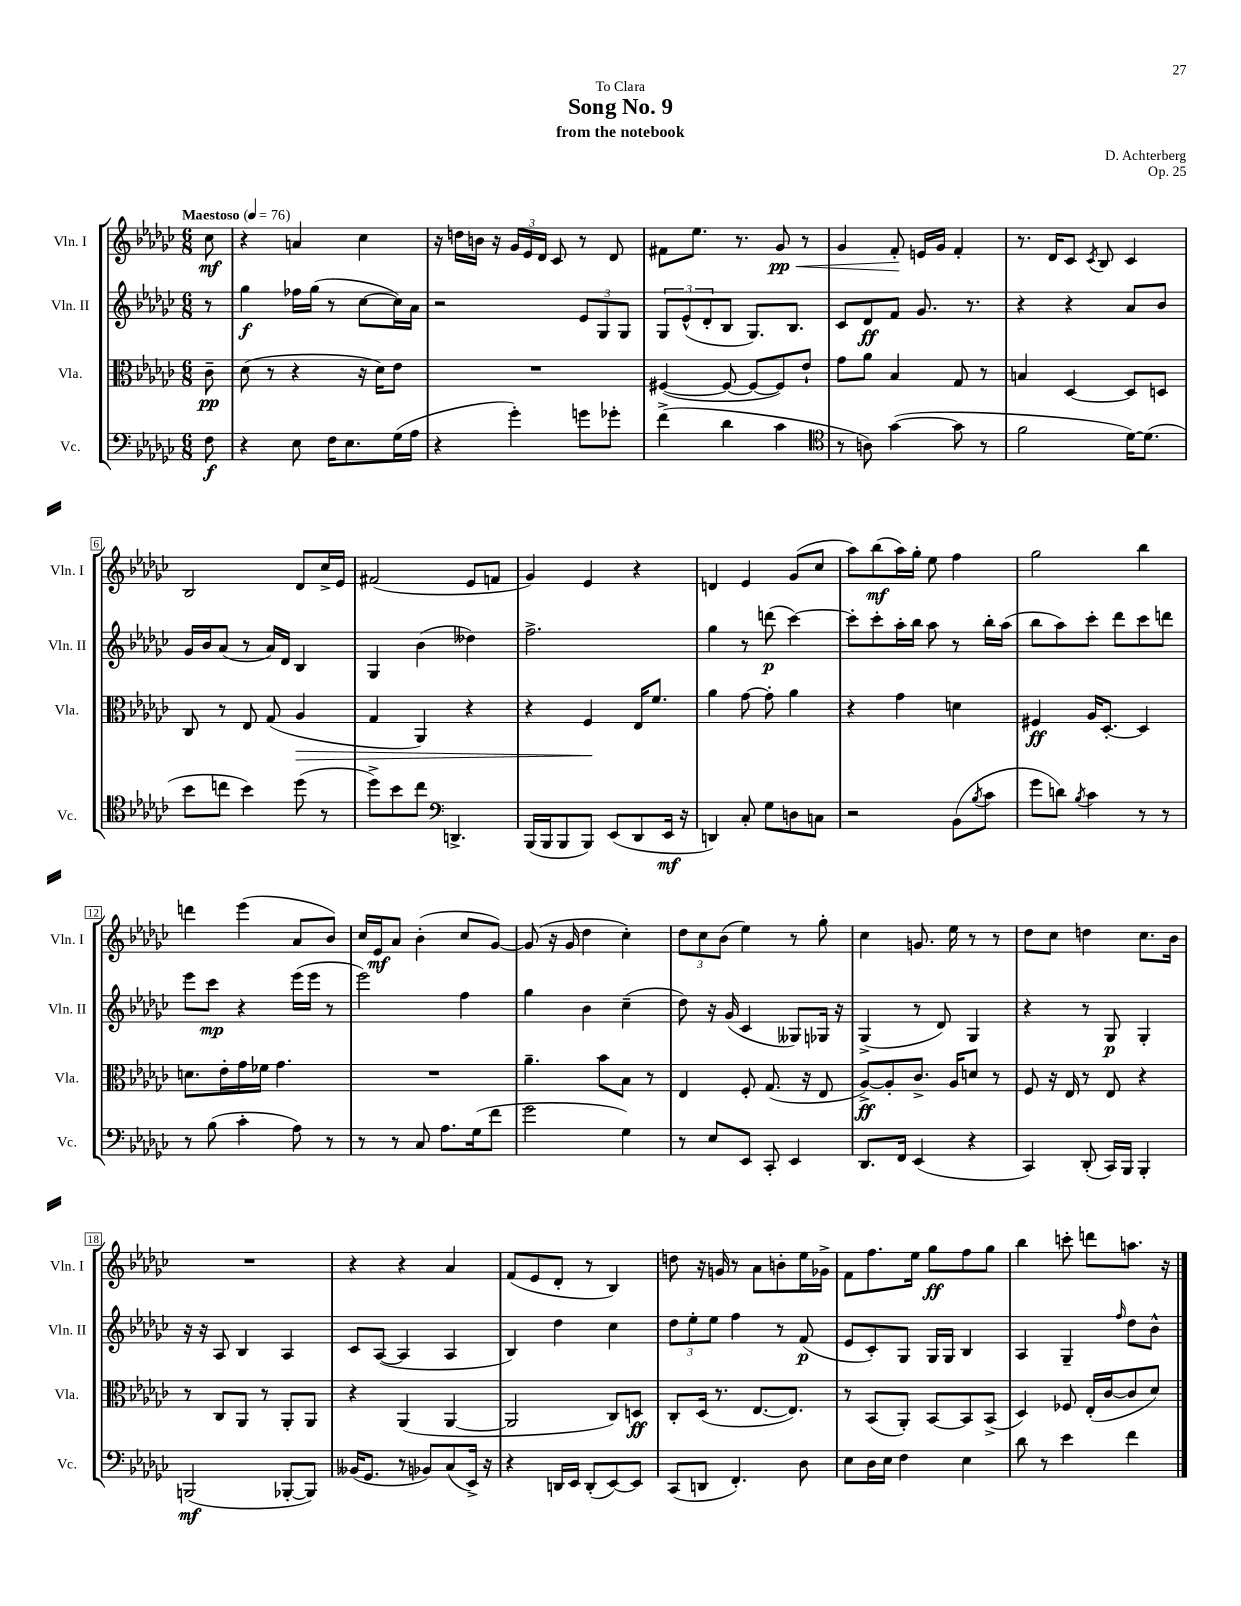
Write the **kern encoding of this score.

**kern	**dynam	**kern	**dynam	**kern	**dynam	**kern	**dynam
*part4	*part4	*part3	*part3	*part2	*part2	*part1	*part1
*staff4	*staff4	*staff3	*staff3	*staff2	*staff2	*staff1	*staff1
*I"Vc.	*	*I"Vla.	*	*I"Vln. II	*	*I"Vln. I	*
*I'Vc.	*	*I'Vla.	*	*I'Vln. II	*	*I'Vln. I	*
*clefF4	*	*clefC3	*	*clefG2	*	*clefG2	*
*k[b-e-a-d-g-c-]	*	*k[b-e-a-d-g-c-]	*	*k[b-e-a-d-g-c-]	*	*k[b-e-a-d-g-c-]	*
*M6/8	*	*M6/8	*	*M6/8	*	*M6/8	*
*MM76	*	*MM76	*	*MM76	*	*MM76	*
=	=	=	=	=	=	=	=
!	!	!	!	!	!	!LO:TX:a:B:t=Maestoso	!
8F\	f	8c-~\	pp	8r	.	8cc-\	mf
=1	=1	=1	=1	=1	=1	=1	=1
4r	.	(8d-\	.	4gg-\	f	4r	.
.	.	8r	.	.	.	.	.
8E-\	.	4r	.	16ff-X\LL	.	4an/	.
.	.	.	.	(16gg-\JJ	.	.	.
16F\KL	.	.	.	8r	.	.	.
8.E-\	.	.	.	.	.	.	.
.	.	16r	.	[8cc-\L	.	4cc-\	.
.	.	16d-\KL)	.	.	.	.	.
(16G-\L	.	8e-\J	.	16cc-\L])	.	.	.
16A-\JJ	.	.	.	16a-\JJ	.	.	.
=2	=2	=2	=2	=2	=2	=2	=2
4r	.	2.r	.	2r	.	16r	.
.	.	.	.	.	.	16ddn\LL	.
.	.	.	.	.	.	16bn\JJ	.
.	.	.	.	.	.	16r	.
4g-'\)	.	.	.	.	.	24g-/LL	.
.	.	.	.	.	.	24e-/	.
.	.	.	.	.	.	24d-/JJ	.
.	.	.	.	.	.	8c-/	.
8gn\L	.	.	.	12e-/L	.	8r	.
.	.	.	.	12G-/	.	.	.
8g-X'\J	.	.	.	.	.	8d-/	.
.	.	.	.	12G-/J	.	.	.
=3	=3	=3	=3	=3	=3	=3	=3
(4f^\	.	([4F#X/	.	12G-/L	.	8f#X\L	.
.	.	.	.	(12e-^^/	.	.	.
.	.	.	.	.	.	8.ee-\J	.
.	.	.	.	12d-'/	.	.	.
4d-\	.	8F#/_	.	8B-/J	.	.	.
.	.	.	.	.	.	8.r	.
.	.	8F#/L_	.	8.G-/L)	.	.	.
!	!	!	!	!	!	!	!LO:HP:b
4c-\	.	8F#/])	.	.	.	8g-/	< pp
.	.	.	.	8.B-/J	.	.	.
.	.	8e-`/J	.	.	.	8r	.
=4	=4	=4	=4	=4	=4	=4	=4
*clefC4	*	*	*	*	*	*	*
8r	.	8g-\L	.	8c-/L	.	4g-/	.
8An\)	.	8a-\J	.	8d-/	ff	.	.
([4g-\	.	4B-/	.	8f/J	.	8f'/	.
.	.	.	.	8.g-/	.	16en/LL	[
.	.	.	.	.	.	16g-/JJ	.
8g-\]	.	8G-/	.	.	.	4f'/	.
.	.	.	.	8.r	.	.	.
8r	.	8r	.	.	.	.	.
=5	=5	=5	=5	=5	=5	=5	=5
2f\	.	4Bn/	.	4r	.	8.r	.
.	.	.	.	.	.	16d-/KL	.
.	.	[4D-/	.	4r	.	8c-/J	.
.	.	.	.	.	.	8qc-/	.
.	.	.	.	.	.	8B-/	.
[16d-\KL)	.	8D-/L]	.	8a-/L	.	4c-/	.
(8.d-\J]	.	.	.	.	.	.	.
.	.	8Dn/J	.	8b-/J	.	.	.
!!LO:LB:g=z
=6	=6	=6	=6	=6	=6	=6	=6
8b-\L	.	8C-/	.	16g-/LL	.	2B-/	.
.	.	.	.	16b-/J	.	.	.
8ccn\J	.	8r	.	(8a-/J	.	.	.
4b-\)	.	8E-/	.	8r	.	.	.
.	.	(8G-/	.	16a-/LL)	.	.	.
.	.	.	.	16d-/JJ	.	.	.
!	!	!	!LO:HP:b	!	!	!	!
(8dd-\	.	4A-/	>	4B-/	.	8d-/L	.
8r	.	.	.	.	.	16cc-^/L	.
.	.	.	.	.	.	16e-/JJ	.
=7	=7	=7	=7	=7	=7	=7	=7
8dd-^\L)	.	4G-/	.	4G-/	.	(2f#X/	.
8b-\	.	.	.	.	.	.	.
8cc-\J	.	4AA-/)	.	(4b-\	.	.	.
*clefF4	*	*	*	*	*	*	*
4.DDn^/	.	.	.	.	.	.	.
.	.	4r	.	4dd--X\)	.	8e-/L	.
.	.	.	.	.	.	8fn/J	.
=8	=8	=8	=8	=8	=8	=8	=8
(16BBB-/LL	.	4r	.	2.ff^\	.	4g-/)	.
16BBB-/J	.	.	.	.	.	.	.
8BBB-/	.	.	.	.	.	.	.
8BBB-/J)	.	4F/	.	.	.	4e-/	.
(8EE-/L	.	.	.	.	.	.	.
8DD-/	.	16E-/KL	]	.	.	4r	.
.	.	8.f/J	.	.	.	.	.
16EE-/Jk	mf	.	.	.	.	.	.
16r	.	.	.	.	.	.	.
=9	=9	=9	=9	=9	=9	=9	=9
4DDn/)	.	4a-\	.	4gg-\	.	4dn/	.
8C-'/	.	[8g-\	.	8r	.	4e-/	.
8G-\L	.	8g-'\]	.	(8dddn\	p	.	.
8Dn\	.	4a-\	.	[4ccc-\)	.	(8g-/L	.
8Cn\J	.	.	.	.	.	8cc-/J	.
=10	=10	=10	=10	=10	=10	=10	=10
2r	.	4r	.	8ccc-'\L]	.	8aa-\L)	.
.	.	.	.	8ccc-'\	.	(8bb-\	mf
.	.	4g-\	.	16aa-'\L	.	16aa-\L)	.
.	.	.	.	16bb-\JJ	.	16gg-'\JJ	.
.	.	.	.	8aa-\	.	8ee-\	.
(8BB-\L	.	4dn\	.	8r	.	4ff\	.
8qB-/	.	.	.	.	.	.	.
8c-\J	.	.	.	16bb-'\LL	.	.	.
.	.	.	.	(16aa-\JJ	.	.	.
=11	=11	=11	=11	=11	=11	=11	=11
8g-\L	.	4F#X/	ff	8bb-\L	.	2gg-\	.
8dn\J)	.	.	.	8aa-\)	.	.	.
8qB-/	.	.	.	.	.	.	.
4c-\	.	16A-/KL	.	8ccc-'\J	.	.	.
.	.	[8.D-'/J	.	.	.	.	.
.	.	.	.	8ddd-\L	.	.	.
8r	.	4D-/]	.	8ccc-\	.	4bb-\	.
8r	.	.	.	8dddn\J	.	.	.
!!LO:LB:g=z
=12	=12	=12	=12	=12	=12	=12	=12
8r	.	8.dn\L	.	8eee-\L	.	4dddn\	.
(8B-\	.	.	.	8ccc-\J	mp	.	.
.	.	16e-'\L	.	.	.	.	.
4c-'\	.	16g-\	.	4r	.	(4eee-\	.
.	.	16f-X\JJ	.	.	.	.	.
.	.	4.g-\	.	.	.	.	.
8A-\)	.	.	.	(16eee-\LL	.	8a-/L	.
.	.	.	.	16eee-\JJ	.	.	.
8r	.	.	.	8r	.	8b-/J)	.
=13	=13	=13	=13	=13	=13	=13	=13
8r	.	2.r	.	2eee-\)	.	16cc-/LL	.
.	.	.	.	.	.	16e-/J	mf
8r	.	.	.	.	.	8a-/J	.
8C-/	.	.	.	.	.	(4b-'\	.
8.A-\L	.	.	.	.	.	.	.
.	.	.	.	4ff\	.	8cc-/L	.
(16G-\k	.	.	.	.	.	.	.
8f\J	.	.	.	.	.	[8g-/J)	.
=14	=14	=14	=14	=14	=14	=14	=14
2g-\	.	4.a-~\	.	4gg-\	.	(8g-/]	.
.	.	.	.	.	.	16r	.
.	.	.	.	.	.	16g-/	.
.	.	.	.	4b-\	.	4dd-\	.
.	.	8b-\L	.	.	.	.	.
4G-\)	.	8B-\J	.	(4cc-~\	.	4cc-'\)	.
.	.	8r	.	.	.	.	.
=15	=15	=15	=15	=15	=15	=15	=15
8r	.	4E-/	.	8dd-\)	.	12dd-\L	.
.	.	.	.	.	.	12cc-\	.
8E-/L	.	.	.	16r	.	.	.
.	.	.	.	.	.	(12b-\J	.
.	.	.	.	(16g-/	.	.	.
8EE-/J	.	8F'/	.	4c-/	.	4ee-\)	.
8CC-'/	.	(8.G-/	.	.	.	.	.
4EE-/	.	.	.	8G--X/L)	.	8r	.
.	.	16r	.	.	.	.	.
.	.	8E-/	.	16G-X/Jk	.	8gg-'\	.
.	.	.	.	16r	.	.	.
=16	=16	=16	=16	=16	=16	=16	=16
8.DD-/L	.	[8A-^/L)	ff	(4G-^/	.	4cc-\	.
.	.	8A-'/]	.	.	.	.	.
16FF/Jk	.	.	.	.	.	.	.
(4EE-/	.	8.c-^/J	.	8r	.	8.gn/	.
.	.	.	.	8d-/)	.	.	.
.	.	16A-/KL	.	.	.	16ee-\	.
4r	.	8dn/J	.	4G-/	.	8r	.
.	.	8r	.	.	.	8r	.
=17	=17	=17	=17	=17	=17	=17	=17
4CC-/)	.	8F/	.	4r	.	8dd-\L	.
.	.	16r	.	.	.	8cc-\J	.
.	.	16E-/	.	.	.	.	.
(8DD-'/	.	8r	.	8r	.	4ddn\	.
16CC-/LL)	.	8E-/	.	8G-/	p	.	.
16BBB-/JJ	.	.	.	.	.	.	.
4BBB-'/	.	4r	.	4G-'/	.	8.cc-\L	.
.	.	.	.	.	.	16b-\Jk	.
!!LO:LB:g=z
=18	=18	=18	=18	=18	=18	=18	=18
(2BBBn/	mf	8r	.	16r	.	2.r	.
.	.	.	.	16r	.	.	.
.	.	8C-/L	.	8A-/	.	.	.
.	.	8AA-/J	.	4B-/	.	.	.
.	.	8r	.	.	.	.	.
[8BBB-X'/L	.	8AA-'/L	.	4A-/	.	.	.
8BBB-/J])	.	8AA-/J	.	.	.	.	.
=19	=19	=19	=19	=19	=19	=19	=19
(16BB--X/KL	.	4r	.	8c-/L	.	4r	.
8.GG-/J	.	.	.	.	.	.	.
.	.	.	.	([8A-/J	.	.	.
8r	.	(4AA-/	.	4A-/]	.	4r	.
8BB-X/L)	.	.	.	.	.	.	.
(8C-/	.	[4AA-/	.	4A-/	.	4a-/	.
16EE-^/Jk)	.	.	.	.	.	.	.
16r	.	.	.	.	.	.	.
=20	=20	=20	=20	=20	=20	=20	=20
4r	.	2AA-/]	.	4B-/)	.	(8f/L	.
.	.	.	.	.	.	8e-/	.
16DDn/LL	.	.	.	4dd-\	.	8d-'/J	.
16EE-/JJ	.	.	.	.	.	.	.
(8DD'/L	.	.	.	.	.	8r	.
[8EE-/)	.	8C-/L)	.	4cc-\	.	4B-/)	.
8EE-/J]	.	8Dn/J	ff	.	.	.	.
=21	=21	=21	=21	=21	=21	=21	=21
(8CC-/L	.	8C-'/L	.	12dd-\L	.	8ddn\	.
.	.	.	.	12ee-'\	.	.	.
8DDn/J	.	(16D-/Jk	.	.	.	16r	.
.	.	.	.	12ee-\J	.	.	.
.	.	8.r	.	.	.	16gn/	.
4.FF'/)	.	.	.	4ff\	.	8r	.
.	.	[8.E-/L	.	.	.	8a-\L	.
.	.	.	.	8r	.	8bn'\	.
.	.	8.E-/J])	.	.	.	.	.
8D-\	.	.	.	(8f/	p	16ee-\L	.
.	.	.	.	.	.	16g-X^\JJ	.
=22	=22	=22	=22	=22	=22	=22	=22
8E-\L	.	8r	.	8e-/L	.	8f\L	.
16D-\L	.	(8BB-/L	.	8c-'/)	.	8.ff\	.
16E-\JJ	.	.	.	.	.	.	.
4F\	.	8AA-'/J)	.	8G-/J	.	.	.
.	.	.	.	.	.	16ee-\Jk	.
.	.	[8BB-/L	.	16G-/LL	.	8gg-\L	ff
.	.	.	.	16G-/JJ	.	.	.
4E-\	.	8BB-/]	.	4B-/	.	8ff\	.
.	.	(8BB-^/J	.	.	.	8gg-\J	.
=23	=23	=23	=23	=23	=23	=23	=23
8d-\	.	4D-/)	.	4A-/	.	4bb-\	.
8r	.	.	.	.	.	.	.
4e-\	.	8F-X/	.	4G-~/	.	8cccn'\	.
.	.	(16E-'/LL	.	.	.	8dddn\L	.
.	.	[16c-/J	.	.	.	.	.
.	.	.	.	16qqff/	.	.	.
4f\	.	8c-/]	.	8dd-\L	.	8.aan\J	.
.	.	8d-/J)	.	8b-^^\J	.	.	.
.	.	.	.	.	.	16r	.
==	==	==	==	==	==	==	==
*-	*-	*-	*-	*-	*-	*-	*-
